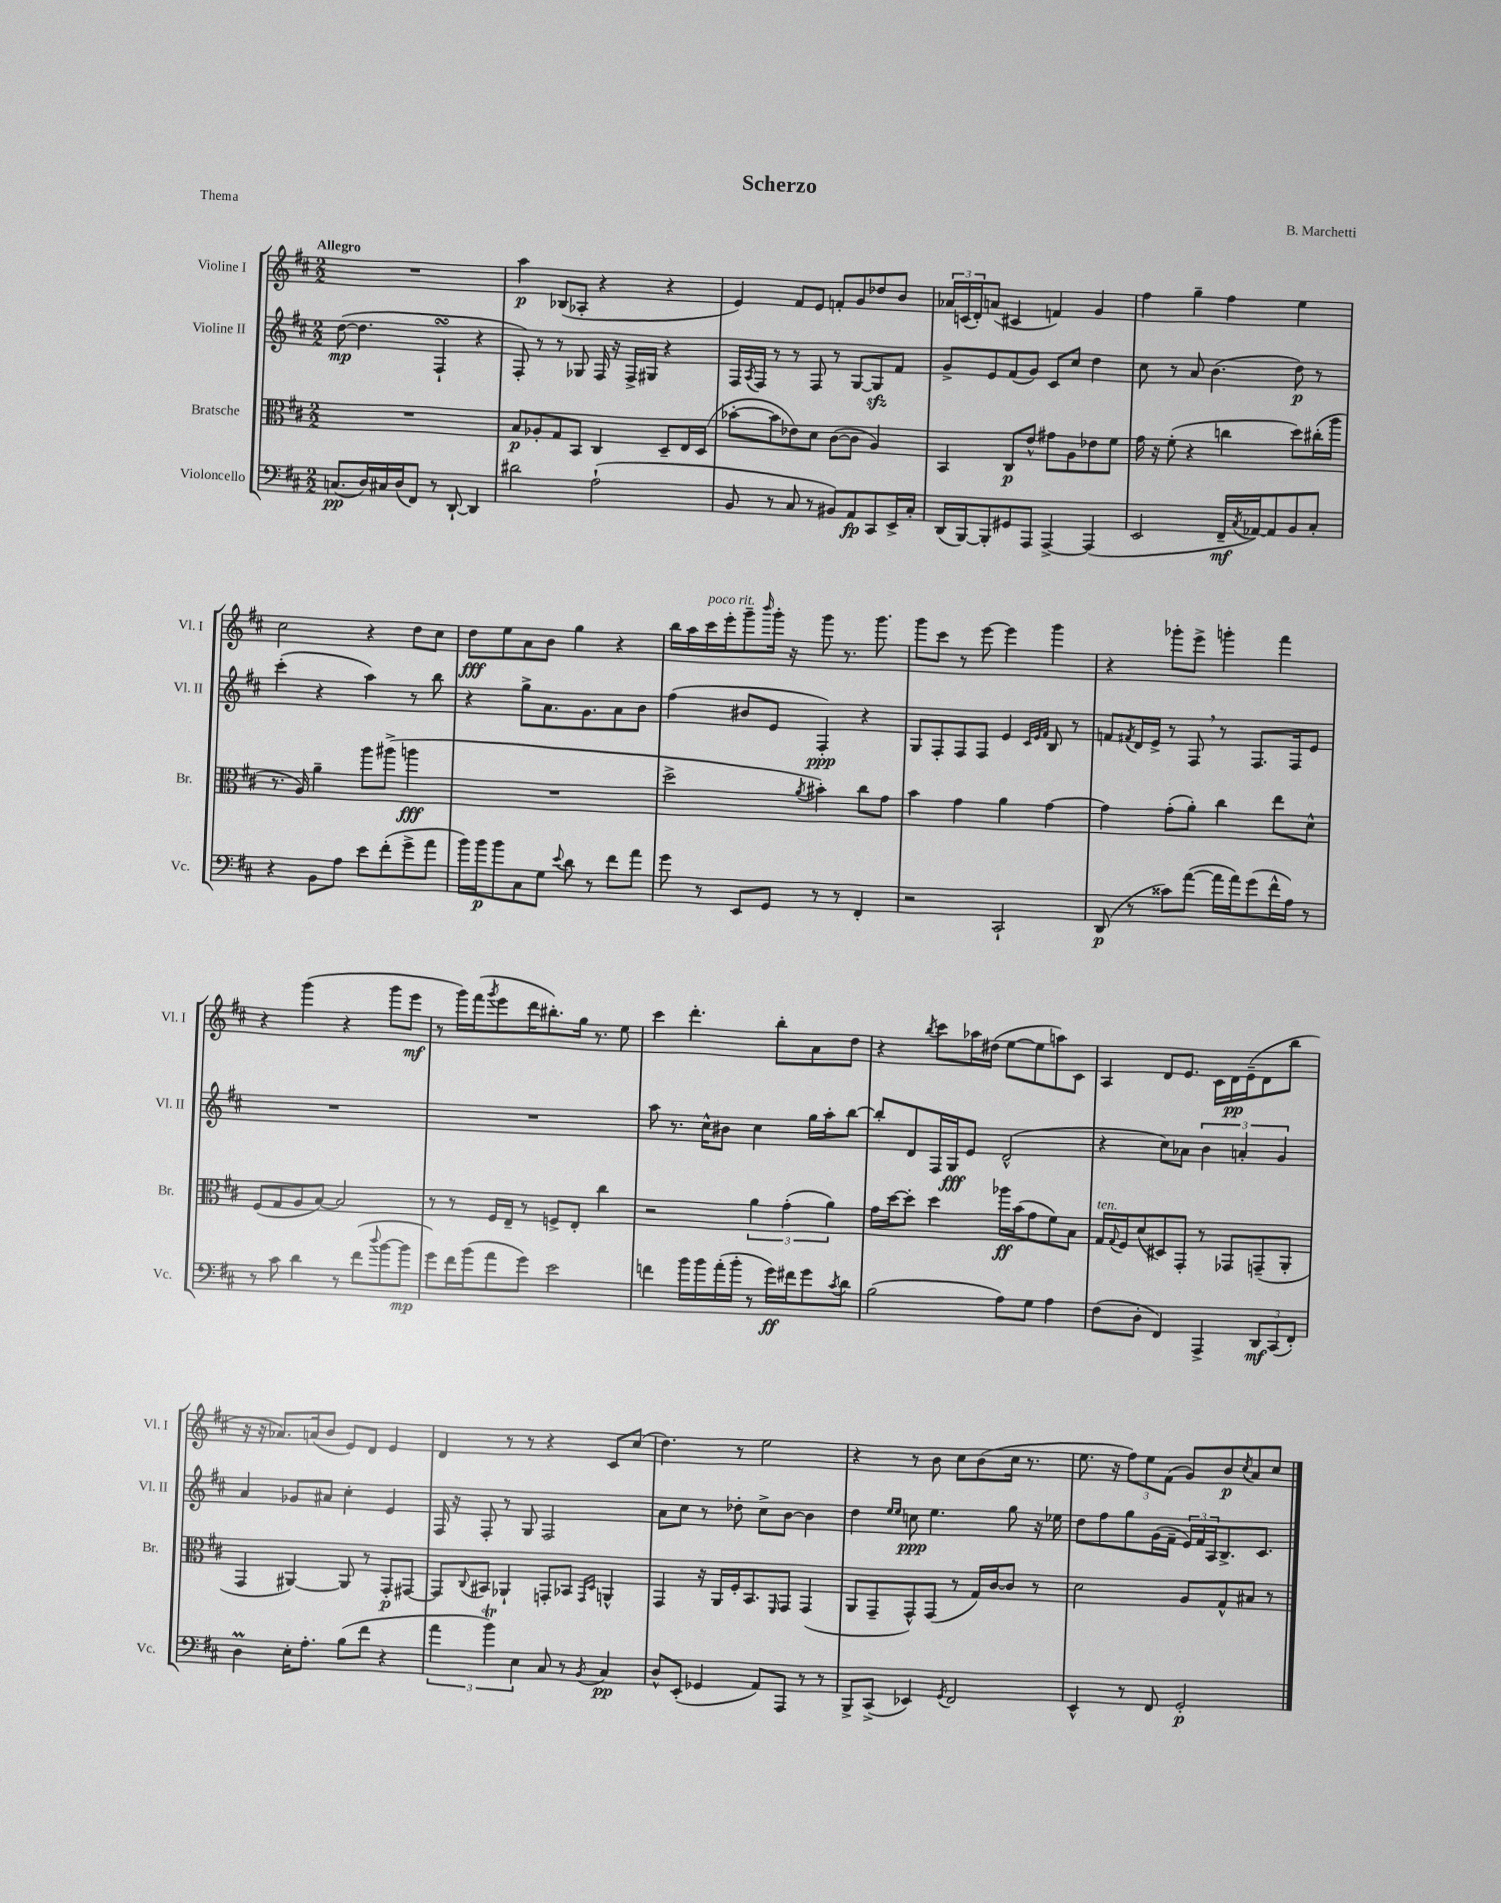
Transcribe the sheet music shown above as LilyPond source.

\header { title = "Scherzo" composer = "B. Marchetti" piece = "Thema" }
<<
\new StaffGroup <<
\new Staff = "s0" \with { instrumentName = "Violine I" shortInstrumentName = "Vl. I" } {
    \clef treble \key d \major \numericTimeSignature \time 2/2 \tempo "Allegro"
    R1 |
    a''4\p bes8( aes8-. r4 r4 |
    e'4) fis'8 e'8 f'8-. g'8 des''8 b'8 |
    \tuplet 3/2 { aes'16 c'16( d'16-.) } a'8( cis'4 f'4) g'4 |
    fis''4 g''4-- fis''4 e''4 |
    cis''2 r4 d''8 cis''8 |
    d''8\fff e''8 a'8 b'8 g''4 r4 |
    b''16 a''16 cis'''16^\markup { \italic "poco rit." } e'''16-. g'''8-- \grace { b'''16 } g'''16-. r16 g'''8 r8. g'''8. |
    g'''8 cis'''8 r8 e'''8~ e'''4 g'''4 |
    r4 ges'''8-. e'''8-> g'''4-. fis'''4 |
    r4 g'''4( r4 g'''8 e'''8\mf |
    r8 g'''16) fis'''16( \acciaccatura { g'''8 } e'''8 d'''16 bis''8.-.) g''16 r8. e''8 |
    cis'''4 d'''4.-. b''8-. a'8 d''8 |
    r4 \acciaccatura { b''8 } cis'''8 aes''16 dis''16( e''8~ e''8 a''8) cis'8 |
    a4 d'8 e'8. cis'16 d'16\pp e'16--( d'8 b''8 |
    r16 r16 aes'8.) a'16( b'8 e'8) d'8 e'4 |
    d'4 r8 r8 r4 cis'8 cis''8( |
    d''4.) r8 e''2 |
    r4 r8 b'8 cis''8 b'8( cis''16 r8. |
    e''8. r16 \tuplet 3/2 { fis''8) e''8 fis'8( } g'8) b'8\p \acciaccatura { cis''8 } a'8 cis''8 \bar "|." |
}
\new Staff = "s1" \with { instrumentName = "Violine II" shortInstrumentName = "Vl. II" } {
    \clef treble \key d \major \numericTimeSignature \time 2/2
    d''8~\mp( d''4. fis4-!\turn r4 |
    fis8-.) r8 r8 ges8 fis16 r16 fis16-> gis16 r4 |
    fis16 \acciaccatura { a8 } fis16 r8 r8 fis8 r8 g8~ g8\sfz fis'8 |
    g'8-> e'8 fis'8( g'8) cis'8 cis''8 d''4 |
    cis''8 r8 a'8 b'4.( d''8\p) r8 |
    cis'''4-.( r4 a''4) r8 b''8 |
    r4 g''8-> a'8. g'8. a'8 b'8 |
    fis''4( bis'8 e'8 fis4-.\ppp) r4 |
    g8 fis8-. fis8 fis8 e'4 \grace { cis'32 e'32 fis'32 } b8 r8 |
    f'8 \acciaccatura { fis'8 } d'16 e'16-> r8 fis8 \breathe r8 fis8. fis16 e'8 |
    R1 |
    R1 |
    a''8 r8. cis''16-^ bis'8 cis''4 g''16 a''16-. b''8~ |
    b''8-. d'8 fis16 g16\fff e'8 d'2-^( |
    r4 cis''8) aes'8 \tuplet 3/2 { b'4 a'4-. g'4 } |
    a'4 ges'8 ais'8 cis''4-. e'4 |
    fis16 r16 fis8-. r8 g8 fis2 |
    a'8 cis''8 r8 des''8-. cis''8-> b'8~ b'4 |
    d''4 \grace { e''16 e''16 } c''8\ppp e''4. g''8 r16 ees''16 |
    d''8 fis''8 g''8 g'16( fis'16-- \tuplet 3/2 { e'16) fis'16 a16 } b8.-> cis'8. \bar "|." |
}
\new Staff = "s2" \with { instrumentName = "Bratsche" shortInstrumentName = "Br." } {
    \clef alto \key d \major \numericTimeSignature \time 2/2
    R1 |
    b8\p aes8-. g8 b,8 cis4 d8-- e16 d16( |
    bes'8~-. bes'8 ees'8) d'8 cis'8~( cis'8 a4) |
    b,4 cis8\p e'8-^ gis'8 a8 ees'8 fis'8 |
    g'16 r16 fis'8-.( r4 c''4 d''8) cis''16-.( a''16 |
    r8. a16) a'4-- a''8 ais''8->( a''4\fff |
    R1 |
    d''2-> \acciaccatura { a'8 } bis'4-.) cis''8 g'8 |
    b'4 g'4 a'4 g'4~ |
    g'4 g'8-.( a'8-.) cis''4 e''8 d'8-^ |
    fis8( g8 a8 b8~) b2 |
    r8 r8 fis16 e16-- r8 f8-> e8-. cis''4 |
    r2 \tuplet 3/2 { a'4 g'4-.( a'4) } |
    g'16 d''16~ d''8-. d''4 aes''16\ff b'16( g'8 fis'8) b8 |
    g16^\markup { \italic "ten." } \appoggiatura { g8 } fis16 d'8( dis8) g,8-. r8 ges,8 g,8--( a,8-. |
    g,4 ais,4~) ais,8 r8 g,8-.\p gis,8~ |
    gis,8 \appoggiatura { cis8 } bis,8 aes,4-! g,8-. bes,8 \grace { g,16 d16 } a,4-^ |
    g,4 r16 a,16 fis16-. b,8. \grace { fis,16 } g,8 g,4( |
    a,8 g,8-- g,8-^) g,8( r8 g16) cis'16~ cis'8 r8 |
    d'2 a8 g8-^ bis8 r8 \bar "|." |
}
\new Staff = "s3" \with { instrumentName = "Violoncello" shortInstrumentName = "Vc." } {
    \clef bass \key d \major \numericTimeSignature \time 2/2
    c8.\pp( d16) cis16 d16( fis,8) r8 d,8~-! d,4 |
    dis'2 a2-!( |
    b,8 r8 cis8 r8 bis,8) a,8\fp cis,8 e,16-> cis16-. |
    d,16( b,,16~) b,,8-. gis,8 a,,8 a,,4~-> a,,4( |
    e,2 fis,16--\mf \acciaccatura { cis8 } aes,16~) aes,8 b,8 cis8-. |
    r4 b,8 a8 e'8 fis'8-.( g'8-> a'8 |
    b'16) b'16\p b'8 cis8 g8 \appoggiatura { e'8 } d'8 r8 fis'8 a'8 |
    g'8 r8 e,8 g,8 r8 r8 fis,4-. |
    r2 cis,2-! |
    d,8\p( r8 cisis'8) a'8~( a'16 a'16) g'8( fis'16-^ a16) r8 |
    r8 cis'8 d'4 r8 fis'8( \appoggiatura { d''8 } b'8~ b'8\mp |
    g'8) fis'16 b'16( a'8 g'8) e'2 |
    f'4 b'16 b'16 a'16-.( b'16-. r8 g'16\ff) fis'16 g'8 \acciaccatura { cis'8 } d'8 |
    b2( a8) g8 a4 |
    fis8( d8-. fis,4) a,,4-> \tuplet 3/2 { d,8\mf cis,8( fis,8-.) } |
    d4\prall e16-. a8.-. b8( fis'8 r4 |
    \tuplet 3/2 { a'4 b'4\trill) e4 } cis8 r8 \acciaccatura { b,8 } cis4\pp |
    d8-^ e,8-.( ges,4 a,8) a,,8 r8 r8 |
    b,,8-> cis,8->( ees,4) \acciaccatura { g,8 } fis,2 |
    e,4-^ r8 fis,8 g,2-.\p \bar "|." |
}
>>
>>
\layout { \context { \Score \remove "Bar_number_engraver" } }
